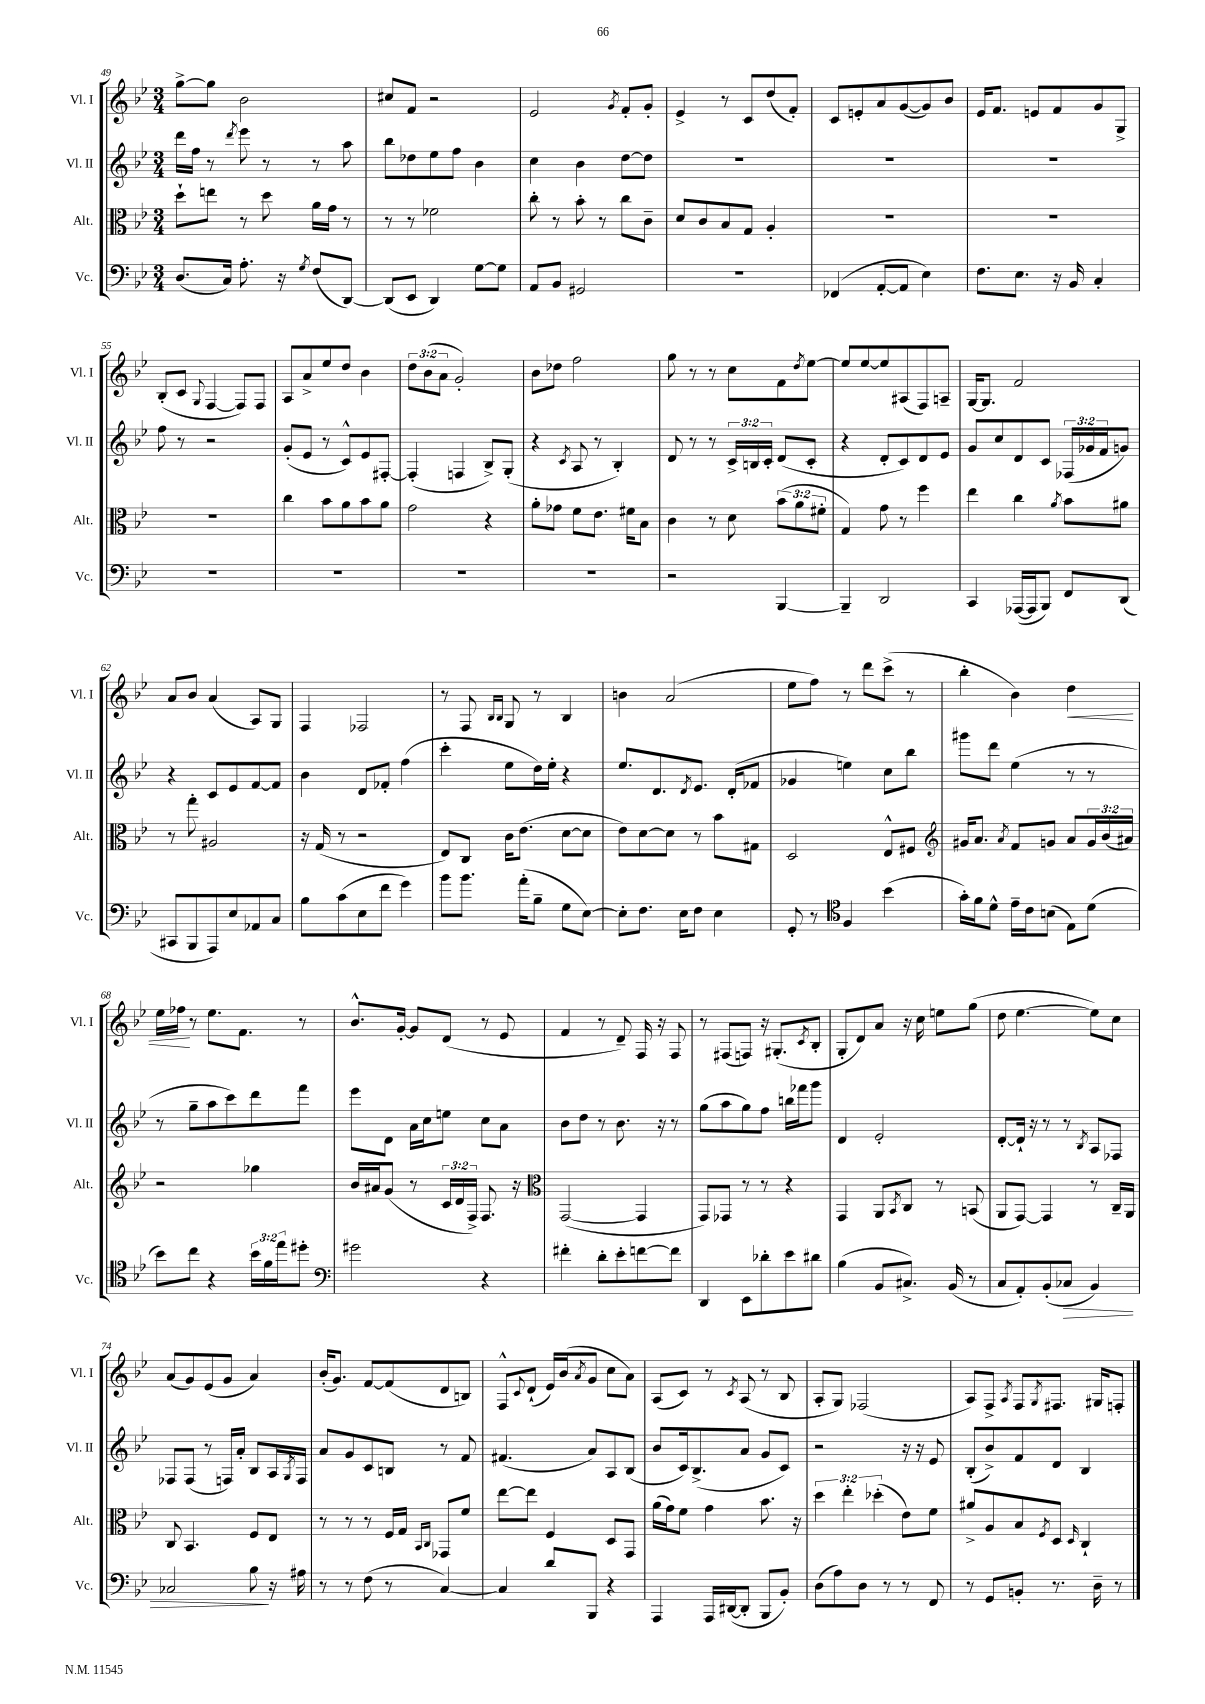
<<
\new StaffGroup <<
\new Staff = "s0" \with { instrumentName = "Vl. I" shortInstrumentName = "Vl. I" } {
    \clef treble \key bes \major \numericTimeSignature \time 3/4 \override Staff.TupletNumber.text = #tuplet-number::calc-fraction-text
    g''8~-> g''8 bes'2 |
    cis''8 f'8 r2 |
    ees'2 \acciaccatura { g'8 } f'8-. g'8-. |
    ees'4-> r8 c'8 d''8( f'8-.) |
    c'8 e'8-. a'8 g'8~( g'8) bes'8 |
    ees'16 f'8. e'8 f'8 g'8 g8-> |
    bes8-.( c'8 \appoggiatura { g8 } f4~ f8) f8 |
    a8 a'8-> ees''8 d''8 bes'4 |
    \tuplet 3/2 { d''8 bes'8( a'8 } g'2-.) |
    bes'8 des''8 f''2 |
    g''8 r8 r8 c''8 f'8 \acciaccatura { d''8 } ees''8~ |
    ees''8 ees''8~ ees''8 ais8( f8) a8-- |
    g16~ g8. f'2 |
    a'8 bes'8 a'4( a8) g8 |
    f4 fes2 |
    r8 f8 \grace { bes16 bes16 } g8 r8 bes4 |
    b'4 a'2( |
    ees''8 f''8) r8 d'''8 c'''8->( r8 |
    bes''4-. bes'4) d''4\< |
    ees''16 fes''16\! r8 ees''8. f'8. r8 |
    bes'8.-^ g'16~-. g'8 d'8( r8 ees'8 |
    f'4 r8 d'8--) f16 r16 f8 |
    r8 fis8( f8) r16 gis8.-.( \acciaccatura { c'8 } bes8-. |
    g8-. d'8) a'8 r16 c''16 e''8 g''8( |
    d''8 ees''4.~ ees''8) c''8 |
    a'8( g'8) ees'8( g'8 a'4) |
    bes'16-.( g'8.) f'8~ f'8( d'8 b8) |
    f8-^ \appoggiatura { c'8 } d'8-!( ees'16) bes'16( \acciaccatura { a'8 } g'8 c''8 a'8) |
    a8( c'8) r8 \acciaccatura { c'8 } a8( r8 bes8 |
    a8-. g8) fes2( |
    a8) f8-> \acciaccatura { a8 } f8 \acciaccatura { g8 } fis8. gis16 f8-. \bar "|." |
}
\new Staff = "s1" \with { instrumentName = "Vl. II" shortInstrumentName = "Vl. II" } {
    \clef treble \key bes \major \numericTimeSignature \time 3/4 \override Staff.TupletNumber.text = #tuplet-number::calc-fraction-text
    d'''16 f''16 r8 \acciaccatura { d'''8 } ees'''8 r8 r8 a''8 |
    bes''8 des''8 ees''8 f''8 bes'4 |
    c''4 bes'4 d''8~ d''8 |
    R2. |
    R2. |
    R2. |
    f''8 r8 r2 |
    g'8-.( ees'8 r8 c'8-^) ees'8 fis8~-. |
    fis4-.( f4 bes8->) g8-.( |
    r4 \acciaccatura { c'8 } a8 r8 bes4-.) |
    d'8 r8 r8 \tuplet 3/2 { c'16-> b16 c'16-. } d'8( c'8-. |
    r4 d'8-. c'8) d'8 ees'8 |
    g'8 c''8 d'8 c'8 \tuplet 3/2 { fes16( ges'16 f'16 } g'8) |
    r4 c'8 ees'8 f'8~ f'8 |
    bes'4 d'8 fes'8-. f''4( |
    c'''4-. ees''8 d''16) ees''16-. r4 |
    ees''8. d'8. \acciaccatura { d'8 } ees'8. d'16-.( fes'8 |
    ges'4 e''4) c''8 bes''8 |
    gis'''8 d'''8 ees''4( r8 r8 |
    r8 g''8-- a''8 c'''8) d'''8 f'''8 |
    ees'''8 d'8 a'16 c''16 e''8 c''8 a'8 |
    bes'8 d''8 r8 bes'8. r16 r8 |
    g''8( a''8 g''8) f''8 b''16 fes'''16 g'''8 |
    d'4 ees'2-. |
    d'8~-. d'16-! r16 r8 r8 \acciaccatura { bes8 } a8 fes8 |
    fes8 fes8( r8 f16) a'16-. bes8 a16 \acciaccatura { g8 } f16 |
    a'8 g'8 c'8 b8 r8 f'8 |
    fis'4.( a'8) a8 bes8( |
    bes'8 c'16) bes8.->( a'8 g'8 c'8) |
    r2 r16 r16 ees'8 |
    bes8-.( bes'8->) f'8 d'8 bes4 \bar "|." |
}
\new Staff = "s2" \with { instrumentName = "Alt." shortInstrumentName = "Alt." } {
    \clef alto \key bes \major \numericTimeSignature \time 3/4 \override Staff.TupletNumber.text = #tuplet-number::calc-fraction-text
    d''8-! e''8 r8 d''8 a'16 g'16 r8 |
    r8 r8 fes'2 |
    c''8-. r8 bes'8-. r8 c''8 c'8-- |
    d'8 c'8 bes8 g8 a4-. |
    R2. |
    R2. |
    R2. |
    c''4 bes'8 a'8 bes'8 a'8 |
    g'2 r4 |
    a'8-. ges'8 f'8 ees'8. fis'16 bes8 |
    c'4 r8 d'8 \tuplet 3/2 { bes'8( a'8 fis'8-. } |
    g4) g'8 r8 f''4 |
    ees''4 c''4 \acciaccatura { a'8 } bes'8 ais'8 |
    r8 g''8-. ais2 |
    r16 g16( r8 r2 |
    ees8) c8 c'16 ees'8.( d'8~ d'8 |
    ees'8) d'8~ d'8 r8 bes'8 gis8 |
    d2 ees8-^ fis8 |
    \clef treble gis'16 a'8. \acciaccatura { a'8 } f'8 g'8 a'8 \tuplet 3/2 { g'16 bes'16( ais'16) } |
    r2 ges''4 |
    bes'16 ais'16 g'8( r8 \tuplet 3/2 { c'16 d'16 f16->) } f8. r16 |
    \clef alto g,2~( g,4 |
    g,8) ges,8 r8 r8 r4 |
    g,4 a,8 \acciaccatura { bes,8 } c8 r8 b,8( |
    a,8 g,8~) g,4 r8 c16-- a,16 |
    c8 bes,4. f8 ees8 |
    r8 r8 r8 f16 g16 \grace { bes,16 c16 } ges,8 f'8 |
    ees''8~ ees''8 f4 d8 g,8 |
    a'16( g'16) f'8 g'4 bes'8. r16 |
    \tuplet 3/2 { d''4 ees''4-. des''4-.( } ees'8) f'8 |
    ais'8-> a8 bes8 \acciaccatura { f8 } d8 \grace { d16 } c4-! \bar "|." |
}
\new Staff = "s3" \with { instrumentName = "Vc." shortInstrumentName = "Vc." } {
    \clef bass \key bes \major \numericTimeSignature \time 3/4 \override Staff.TupletNumber.text = #tuplet-number::calc-fraction-text
    d8.( c16) a8.-. r16 \acciaccatura { g8 } f8( d,8~) |
    d,8( ees,8 d,4) g8~ g8 |
    a,8 bes,8 gis,2 |
    R2. |
    fes,4( a,8~-. a,8 ees4) |
    f8. ees8. r16 bes,16 c4-. |
    R2. |
    R2. |
    R2. |
    R2. |
    r2 bes,,4~ |
    bes,,4-- d,2 |
    c,4 aes,,16~( aes,,16 bes,,8) f,8 d,8( |
    cis,8 bes,,8 a,,8) ees8 aes,8 c8 |
    bes8 c'8( ees8 f'8 g'4) |
    bes'8 bes'8. a'16-.( bes8-- g8 ees8~) |
    ees8-. f8. ees16 f8 ees4 |
    g,8-. r8 \clef tenor f4 bes'4( |
    g'16-.) f'16 d'8-^ ees'16-- c'16 b8( ees8) d'8( |
    bes'8) c''8 r4 \tuplet 3/2 { bes'16 f'16 ees''16 } dis''8-. |
    \clef bass gis'2 r4 |
    fis'4-. d'8-. ees'8-. f'8~ f'8 |
    d,4 ees,8 des'8-. ees'8 dis'8 |
    bes4( bes,8 cis8.->) bes,16( r8 |
    c8 a,8-.) bes,8-.( ces8\> bes,4) |
    ces2 bes8\! r16 ais16 |
    r8 r8 f8( r8 c4~) |
    c4 d'8 bes,,8 r4 |
    a,,4 a,,16 dis,16~( dis,8-. bes,,8 bes,8-.) |
    d8( a8) d8 r8 r8 f,8 |
    r8 g,8 b,8-. r8. d16-- r8 \bar "|." |
}
>>
>>
\layout { \context { \Score currentBarNumber = #49 } }
